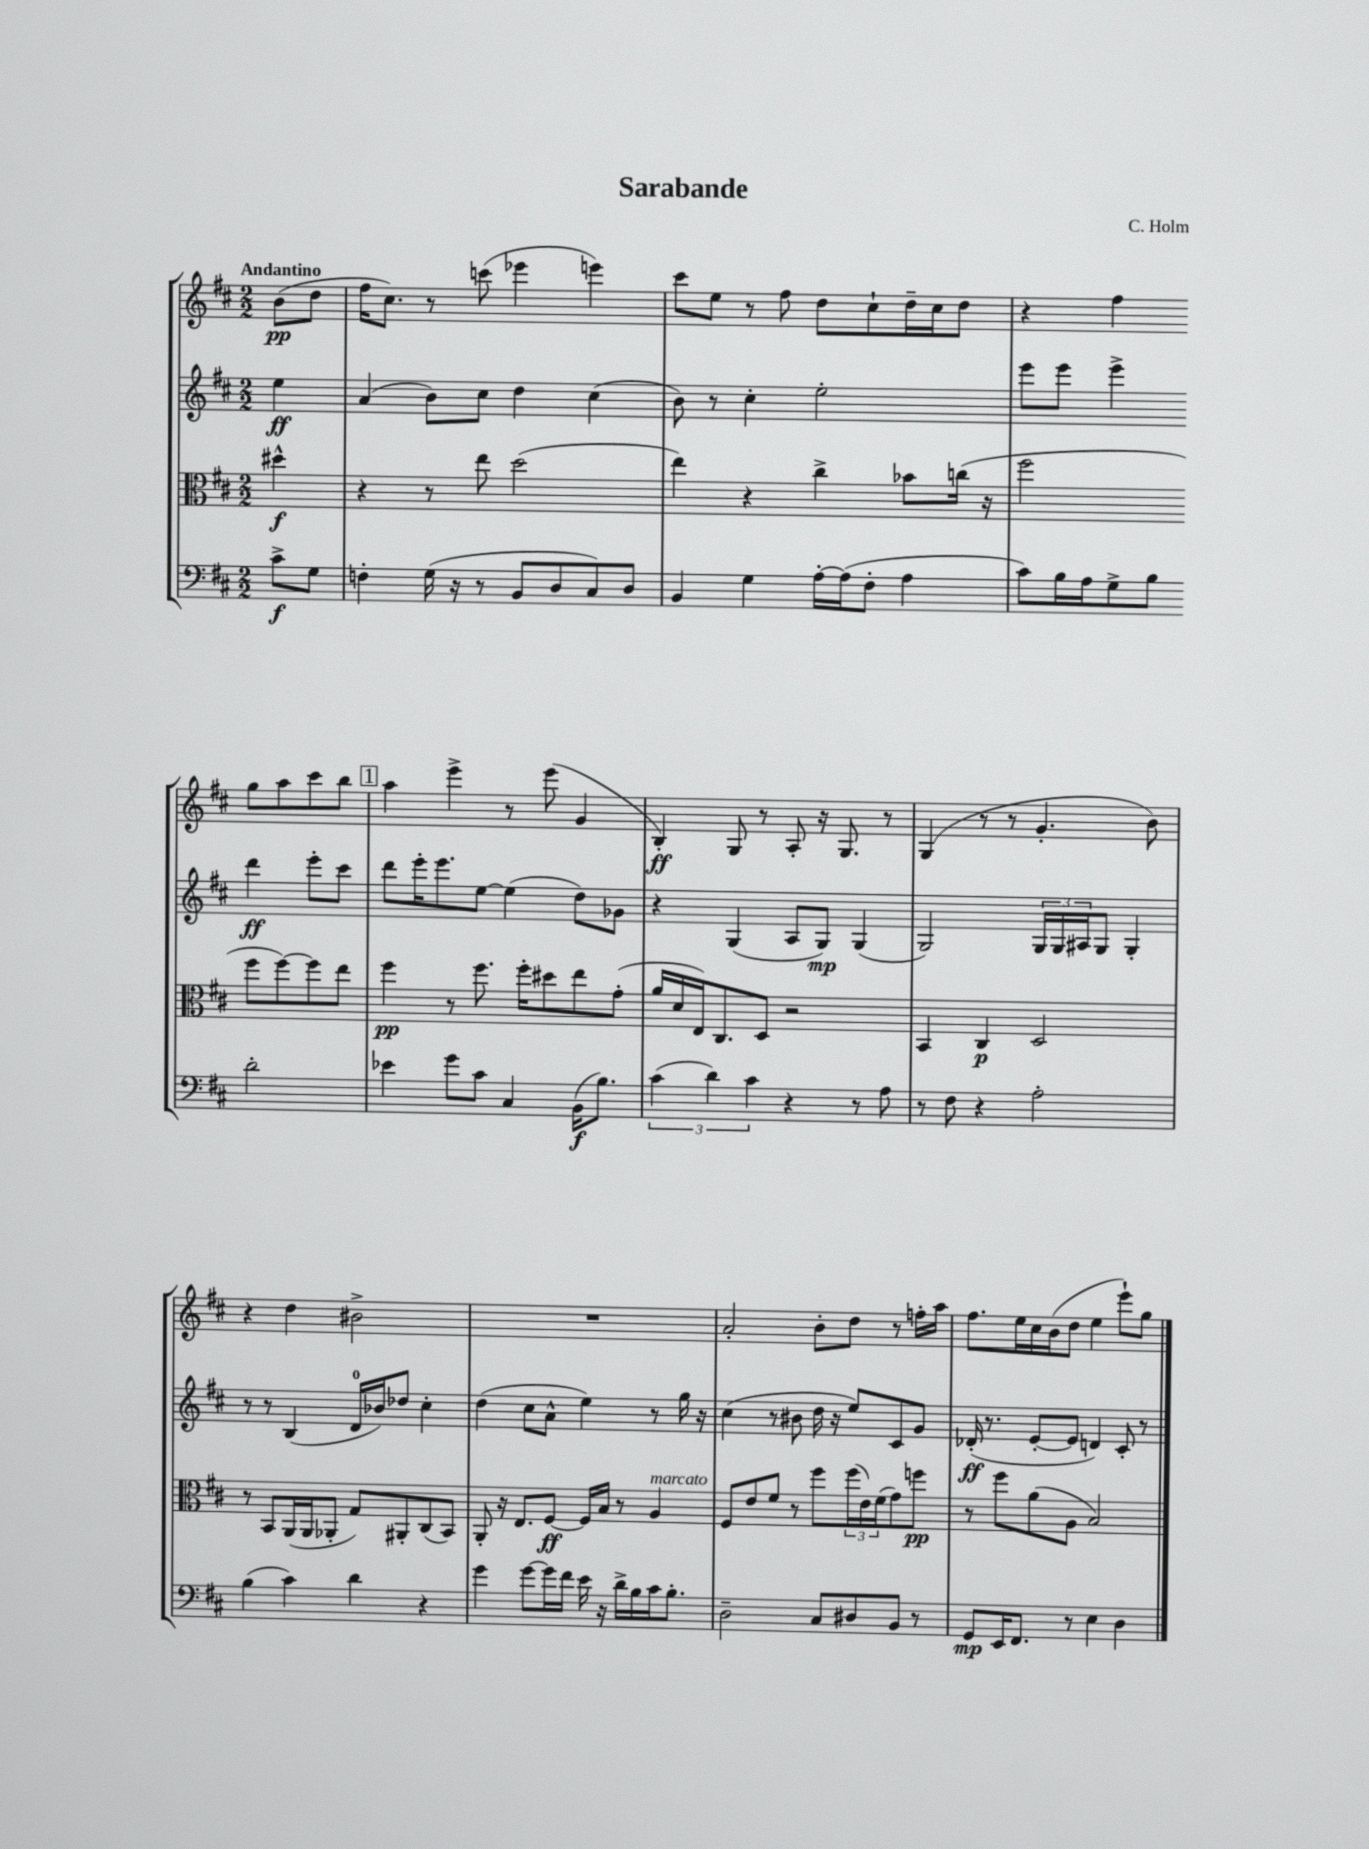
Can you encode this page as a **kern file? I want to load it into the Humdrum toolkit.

**kern	**kern	**kern	**kern
*staff4	*staff3	*staff2	*staff1
*clefF4	*clefC3	*clefG2	*clefG2
*k[f#c#]	*k[f#c#]	*k[f#c#]	*k[f#c#]
*M2/2	*M2/2	*M2/2	*M2/2
8c#^	4dd#^^	4ee	(8b
8G	.	.	8dd
=	=	=	=
4F'	4r	(4a	16ff#
.	.	.	8.cc#)
(16G	8r	8b)	8r
16r	.	.	.
8r	8ee	8cc#	(8ccc
8BB	(2dd	4dd	4eee-
8D	.	.	.
8C#)	.	(4cc#	4eee)
8D	.	.	.
=	=	=	=
4BB	4ee)	8b)	8ccc#
.	.	8r	8ee
4G	4r	4cc#'	8r
.	.	.	8ff#
[16A'	4cc#^	2ee'	8dd
(16A]	.	.	.
8F#'	.	.	8cc#`
4A	8b-	.	16dd~
.	.	.	16cc#
.	(16cc	.	8dd
.	16r	.	.
=	=	=	=
8c#)	2ff#	8eee	4r
16B	.	8eee	.
16A	.	.	.
8G^	.	4eee^	4ff#
8B	.	.	.
2d'	8ff#	4ddd	8gg
.	[8ff#)	.	8aa
.	8ff#]	8eee'	8ccc#
.	8ee	8ccc#	8bb
=	=	=	=
4e-	4ff#	8ddd	4aa
.	.	16eee'	.
.	.	8.eee	.
8g	8r	.	4eee^
8c#	8.ff#	[8ee	.
4C#	.	(4ee]	8r
.	16ff#'	.	.
.	8dd#	.	(8eee
(16BB	8ee	8dd)	4g
8.B)	.	.	.
.	(8g'	8g-	.
=	=	=	=
(6c#	16a	4r	4B')
.	16d	.	.
.	16E)	.	.
6d)	.	.	.
.	8.C#	.	.
.	.	(4G	8G
6c#	.	.	.
.	8D	.	8r
4r	2r	8A	8A'
.	.	8G)	16r
.	.	.	8.G
8r	.	(4G	.
8A	.	.	8r
=	=	=	=
8r	4BB	2G)	(4G
8F#	.	.	.
4r	4C#	.	8r
.	.	.	8r
2A'	2D	24G	4.g'
.	.	24G	.
.	.	24A#	.
.	.	8G	.
.	.	4G'	.
.	.	.	8b)
=	=	=	=
(4B	8r	8r	4r
.	8BB	8r	.
4c#)	(16AA	(4B	4dd
.	16AA	.	.
.	8AA-'	.	.
4d	8G)	16d	2b#^
.	.	16b-)	.
.	8AA#'	8dd-	.
4r	(8C#	4cc#'	.
.	8BB)	.	.
=	=	=	=
4g	8AA'	(4dd	1r
.	16r	.	.
.	8.E	.	.
[8g	.	8cc#	.
16g]	[8F#	8a^^	.
16f#	.	.	.
16e	16F#]	4ee)	.
16r	16B	.	.
16d^	8r	.	.
16B	.	.	.
16c#	4A	8r	.
8.B'	.	.	.
.	.	16gg	.
.	.	16r	.
=	=	=	=
2D~	8F#	(4cc#	2a'
.	8e	.	.
.	8f#	8r	.
.	8r	8b#	.
8C#	8ff#	16dd	8b'
.	.	16r	.
8D#	(24ff#	8ee)	8dd
.	24e)	.	.
.	(24f#	.	.
8BB	8g)	8c#	8r
8r	8ff	8g	16ff'
.	.	.	16aa
=	=	=	=
8GG	8r	(16d-'	8.ff#
.	.	8.r	.
16EE	8ff#	.	.
8.FF#	.	.	16ee
.	(8a	[8e'	16cc#
.	.	.	(16b
8r	8A	8e]	8dd
4E	2B)	4d)	4ee
4D	.	8c#'	8eee`)
.	.	8r	8gg
==	==	==	==
*-	*-	*-	*-
